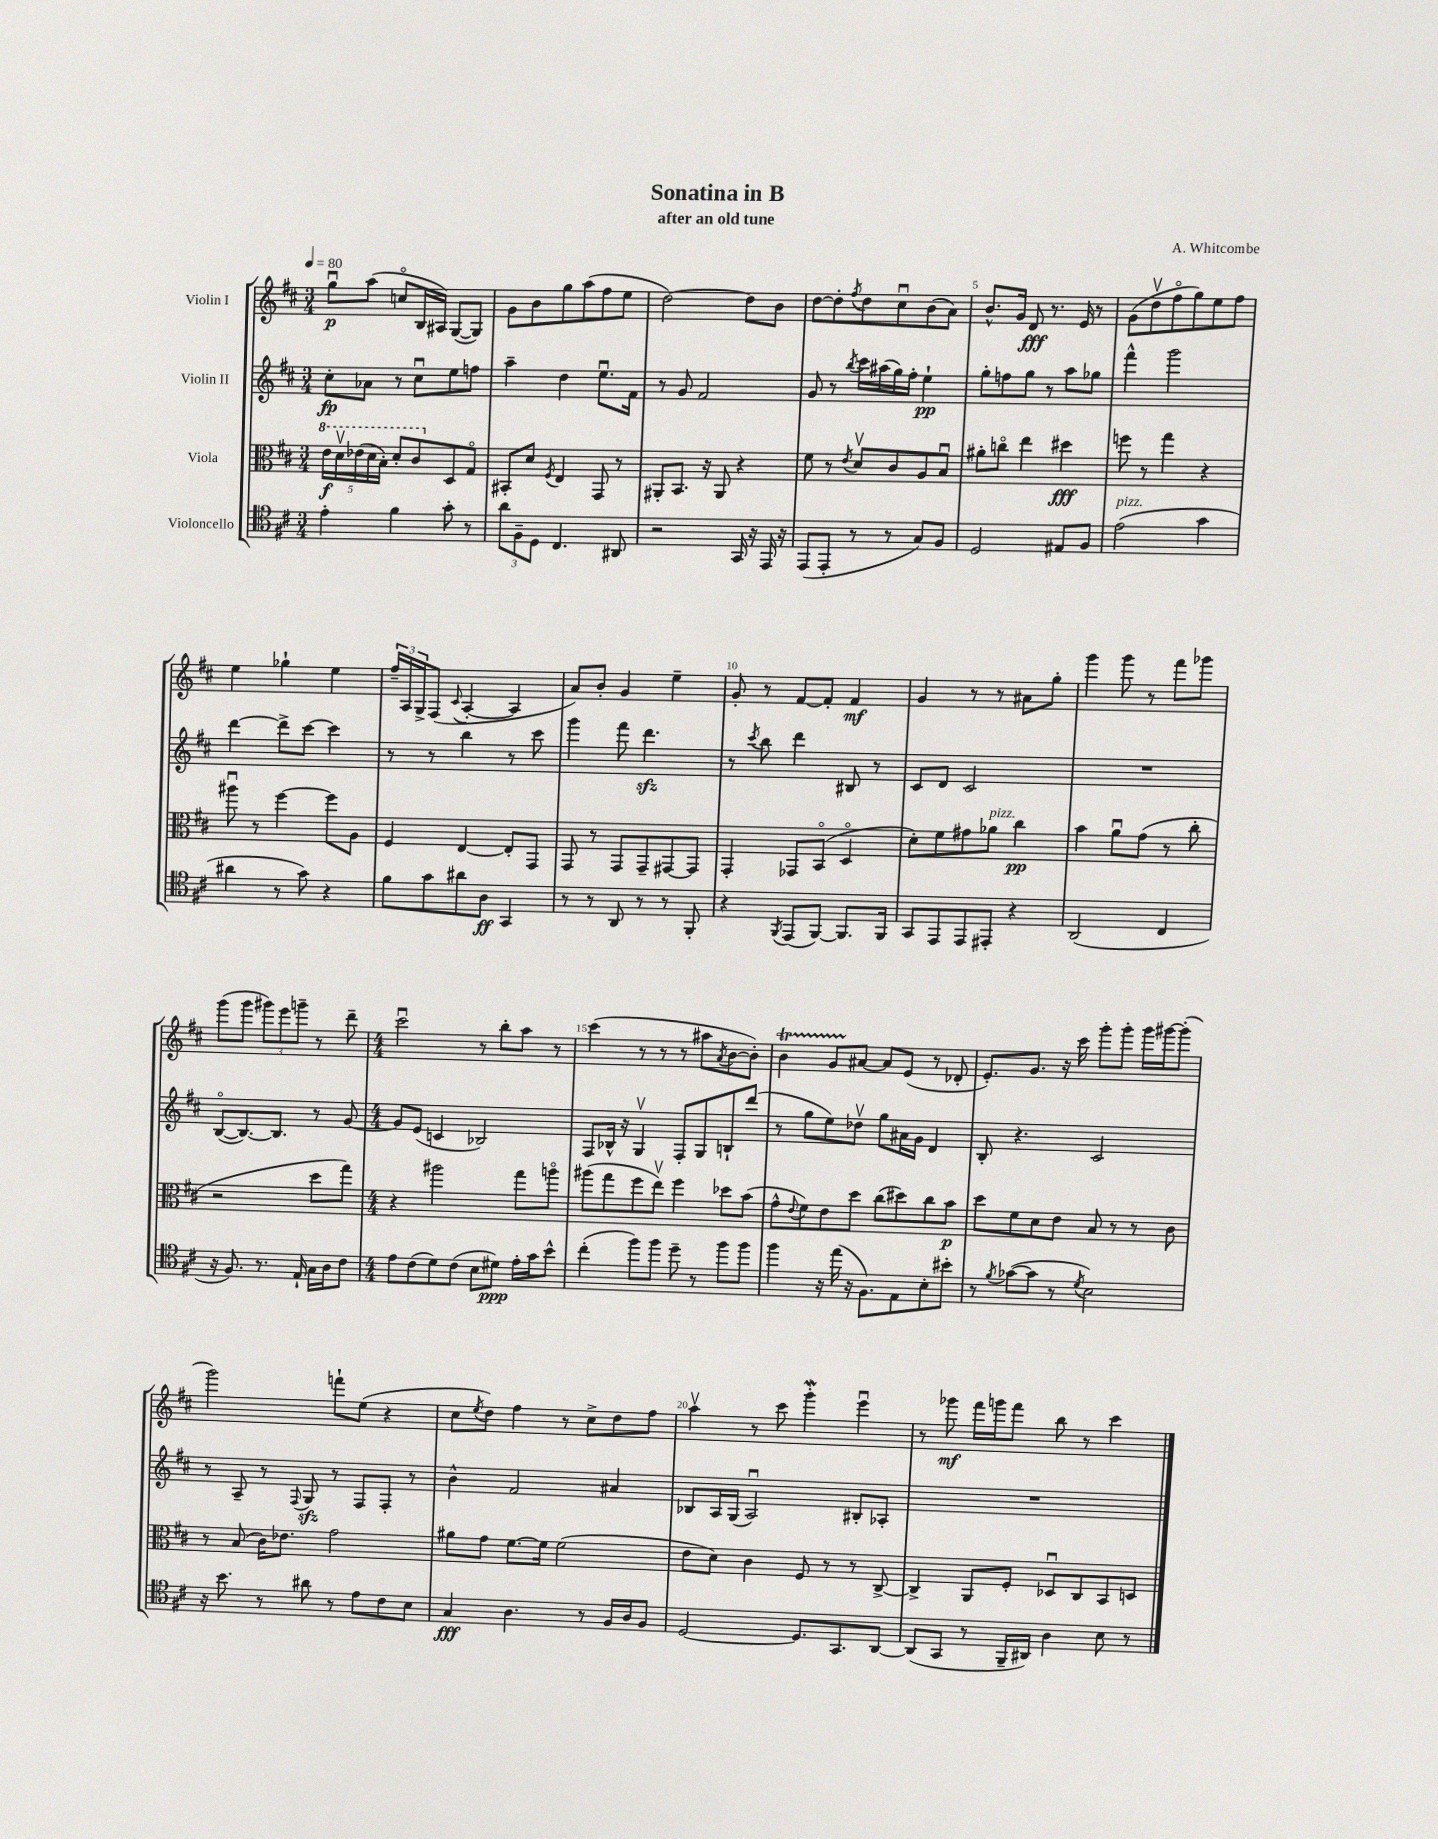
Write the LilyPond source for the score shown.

\header { title = "Sonatina in B" composer = "A. Whitcombe" subtitle = "after an old tune" }
<<
\new StaffGroup <<
\new Staff = "s0" \with { instrumentName = "Violin I" } {
    \clef treble \key d \major \numericTimeSignature \time 3/4 \tempo 4 = 80
    g''8\downbow\p a''8( c''8\flageolet b16 ais16) g8~( g8) |
    g'8 b'8 g''8 a''8( fis''8 e''8 |
    d''2~) d''8 b'8 |
    d''8~ d''8-. \acciaccatura { fis''8 } d''8 cis''8\downbow b'8( a'8) |
    b'8.-^ g'16 d'8\fff r8. e'16 r8 |
    g'8( d''8\upbow fis''8\flageolet g''8) e''8 fis''8 |
    e''4 ges''4-! e''4 |
    \tuplet 3/2 { fis''16-- a16 g16-> } fis8( \appoggiatura { cis'8 } a4~-. a4 |
    a'8) b'8-. g'4 e''4-- |
    g'8-. r8 fis'8~ fis'8-. fis'4\mf |
    g'4 r8 r8 ais'8 g''8-. |
    g'''4 g'''8 r8 fis'''8 ges'''8 |
    g'''8( g'''8 \tuplet 3/2 { gis'''8) e'''8 g'''8-- } r8 d'''8-- |
    \numericTimeSignature \time 4/4 cis'''2\downbow r8 b''8-. a''8 r8 |
    cis'''4( r8 r8 r8 ais''8 \acciaccatura { a'8 } b'8~ b'8-.) |
    b'4\startTrillSpan g'8 ais'8~\stopTrillSpan ais'8 e'8( r8 des'8-. |
    e'8.-.) g'8. r16 cis'''16 g'''8-. g'''8-. g'''16 gis'''16~ gis'''8-.( |
    g'''2) f'''8-! e''8( r4 |
    cis''8 \acciaccatura { e''8 } d''8) fis''4 r8 cis''8-> d''8 fis''8 |
    a''4\upbow r8 cis'''8 g'''4-.\mordent e'''4\downbow |
    r8 ges'''8\mf fis'''16 g'''16 fis'''8 b''8 r8 cis'''4 \bar "|." |
}
\new Staff = "s1" \with { instrumentName = "Violin II" } {
    \clef treble \key d \major \numericTimeSignature \time 3/4
    cis''8-.\fp aes'8 r8 cis''8\downbow e''8 f''8 |
    a''4-- d''4 e''8.\downbow fis'16 |
    r8 g'8 fis'2 |
    g'8 r8 \acciaccatura { b''8 } cis'''16 ais''16( g''16) fis''16-. e''4-!\pp |
    g''8-. f''8 g''8 r8 a''8 ges''8 |
    fis'''4-^ g'''2 |
    d'''4~ d'''8-> cis'''8~ cis'''4 |
    r8 r8 b''4 r8 cis'''8 |
    g'''4 fis'''8 d'''4.\sfz |
    r8 \acciaccatura { cis'''8 } b''8 d'''4 bis8 r8 |
    cis'8 d'8 cis'2 |
    R2. |
    b8~\flageolet( b8.~) b8. r8 g'8~ |
    \numericTimeSignature \time 4/4 g'8 e'8( c'4 bes2) |
    fis8 bes16-^ r16 g4\upbow fis8-. g8 b8-! d'''8( |
    r8 g''8 e''8) des''8\upbow g''8 ais'16 g'16 d'4 |
    b8-. r4. cis'2 |
    r8 a8-- r8 \appoggiatura { fis8 } g8\sfz r8 fis8 fis8-. r8 |
    b'4-^ fis'2 ais'4 |
    bes8 a16 g16( a2\downbow) bis8-. aes8-. |
    R1 \bar "|." |
}
\new Staff = "s2" \with { instrumentName = "Viola" } {
    \clef alto \key d \major \numericTimeSignature \time 3/4
    \tuplet 5/4 { \ottava #1 e''16\f d''16\upbow ees''16( d''16 b'16-.) } d''8-. cis''8 \ottava #0 d8 g8\flageolet |
    bis,8-. d'8 \acciaccatura { fis8 } e4 g,8 r8 |
    ais,8-. b,8. r16 ais,8 r4 |
    fis'8 r8 \acciaccatura { e'8 } d'8\upbow cis'8 a8 b8\downbow |
    ais'8-. c''8\flageolet e''4 dis''4\fff |
    f''8 r8 g''4 r4 |
    ais''8\downbow r8 fis''4~ fis''8 a8 |
    fis4 e4~ e8-. g,8 |
    g,8 r8 g,8 g,8-- gis,8~ gis,8 |
    g,4-. ges,8 b,8\flageolet( d4\flageolet |
    d'8-.) fis'8 gis'8 aes'8^\markup { \italic "pizz." } cis''4\pp |
    b'4 a'8\downbow g'8( r8 cis''8-. |
    r2 d''8 g''8) |
    \numericTimeSignature \time 4/4 r4 ais''2 g''8 a''8\flageolet |
    ais''8( g''8 fis''8 e''8\upbow) fis''4 des''8 b'8( |
    g'8-^ \appoggiatura { e'8 } fis'8) e'8 d''8 cis''8( dis''8) cis''8 b'8\p |
    d''8 fis'8 d'8 e'8 b8 r8 r8 cis'8 |
    r8 b8( cis'16) ees'8. g'2 |
    ais'8 g'8 fis'8.~ fis'16 fis'2( |
    e'8 d'8) cis'4 fis8 r8 r8 cis8~-> |
    cis4-> a,8 fis8-. des8\downbow cis8 b,8 d8 \bar "|." |
}
\new Staff = "s3" \with { instrumentName = "Violoncello" } {
    \clef tenor \key d \major \numericTimeSignature \time 3/4
    e'4-. fis'4 g'8-. r8 |
    \tuplet 3/2 { a'8 fis8-- d8 } cis4. ais,8 |
    r2 g,16 r16 e,16 r16 |
    e,8( e,8-. r8 r8 g8) fis8 |
    d2 eis8 fis8 |
    e'2^\markup { \italic "pizz." }( g'4 |
    ais'4 r8 g'8) r4 |
    fis'8 g'8 ais'8 a8\ff g,4 |
    r8 r8 a,8 r8 r8 fis,8-. |
    r4 \acciaccatura { fis,8 } e,8( fis,8~) fis,8. fis,16 |
    g,8 e,8 e,8 eis,8-. r4 |
    a,2( cis4 |
    r16 fis8.) r8. e16-! g16 a16 cis'8 |
    \numericTimeSignature \time 4/4 e'8 cis'8( d'8) cis'8( b8 dis'8\ppp) e'16-. g'16 b'8-^ |
    cis''4-.( fis''8) fis''8 d''8-- r8 fis''8 fis''8 |
    fis''4 r16 e''16( r16 fis8.) e8 b8-. bis'8-. |
    r8 \acciaccatura { fis'8 } ges'8~( ges'8 r8 \acciaccatura { d'8 } b2) |
    r16 b'8. r8 ais'8 r8 e'8 cis'8 b8 |
    g4\fff a4. r8 fis16 a16 fis8 |
    d2~ d8. g,8. a,8~ |
    a,8( g,8 r8 fis,16-- ais,16) a4 b8 r8 \bar "|." |
}
>>
>>
\layout { \context { \Score \override BarNumber.break-visibility = ##(#f #t #t) barNumberVisibility = #(every-nth-bar-number-visible 5) } }
